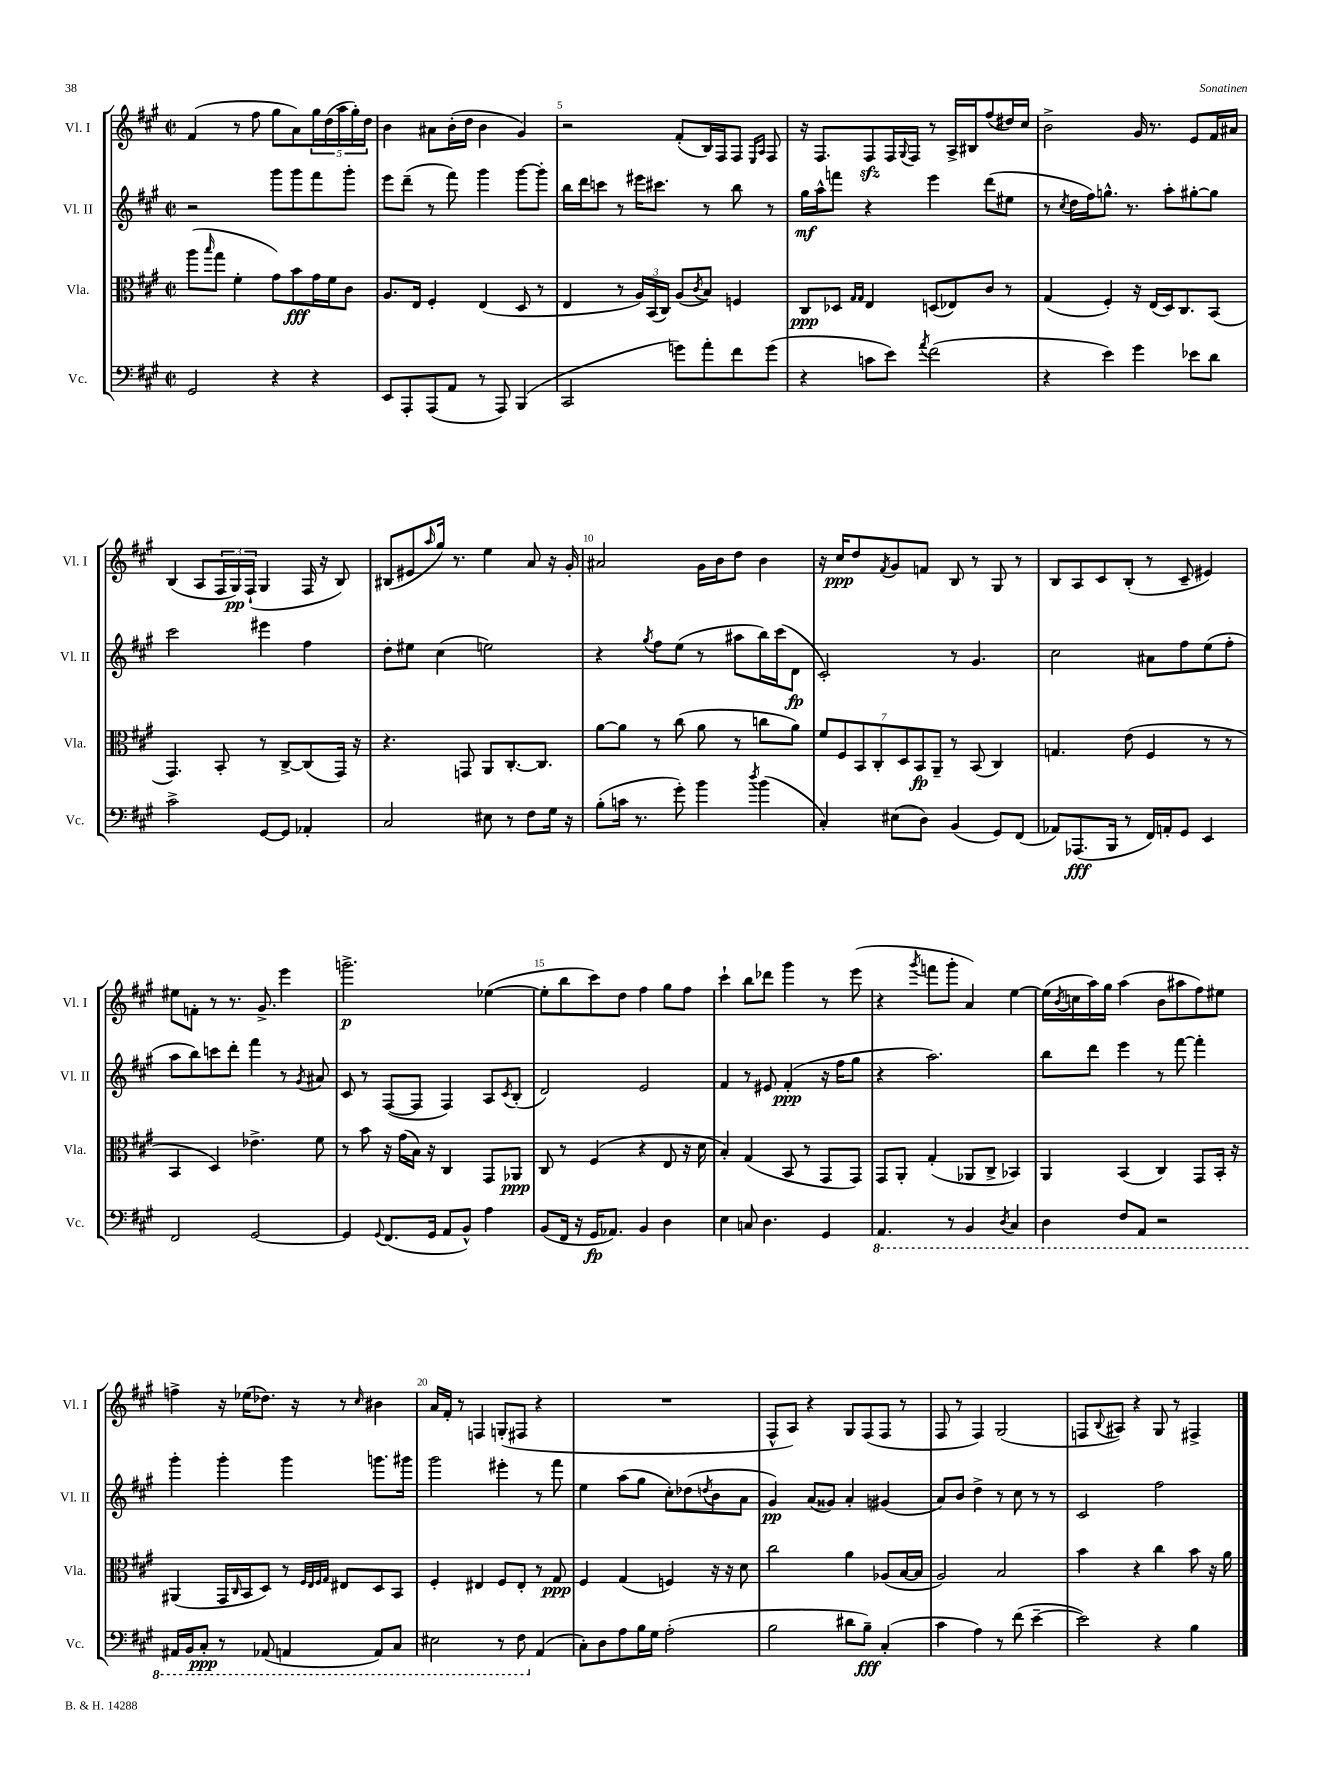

**kern	**dynam	**kern	**dynam	**kern	**dynam	**kern	**dynam
*part4	*part4	*part3	*part3	*part2	*part2	*part1	*part1
*staff4	*staff4	*staff3	*staff3	*staff2	*staff2	*staff1	*staff1
*I"Vc.	*	*I"Vla.	*	*I"Vl. II	*	*I"Vl. I	*
*I'Vc.	*	*I'Vla.	*	*I'Vl. II	*	*I'Vl. I	*
*clefF4	*	*clefC3	*	*clefG2	*	*clefG2	*
*k[f#c#g#]	*	*k[f#c#g#]	*	*k[f#c#g#]	*	*k[f#c#g#]	*
*M2/2	*	*M2/2	*	*M2/2	*	*M2/2	*
*met(c|)	*	*met(c|)	*	*met(c|)	*	*met(c|)	*
=3	=3	=3	=3	=3	=3	=3	=3
2GG#/	.	(8aa\L	.	2r	.	(4f#/	.
.	.	16qqbb/	.	.	.	.	.
.	.	8gg#\J	.	.	.	.	.
.	.	4f#'\	.	.	.	8r	.
.	.	.	.	.	.	8ff#\	.
4r	.	8g#\L)	.	8ggg#\L	.	8gg#\L	.
.	.	8b\	fff	8ggg#\	.	8a\)	.
4r	.	16g#\L	.	8fff#\	.	20gg#\L	.
.	.	.	.	.	.	(20dd\	.
.	.	16f#\J	.	.	.	.	.
.	.	.	.	.	.	20aa\	.
.	.	8c#\J	.	8ggg#'\J	.	.	.
.	.	.	.	.	.	20gg#'\)	.
.	.	.	.	.	.	20dd\JJ	.
=4	=4	=4	=4	=4	=4	=4	=4
8EE/L	.	8.A/L	.	8eee\L	.	4b\	.
8AAA'/	.	.	.	(8ddd~\J	.	.	.
.	.	16E/Jk	.	.	.	.	.
(8AAA/	.	4F#'/	.	8r	.	8a#X\L	.
8AA/J	.	.	.	8fff#\)	.	(16b'\L	.
.	.	.	.	.	.	16dd\JJ	.
8r	.	(4E/	.	4ggg#\	.	4b\	.
8AAA/)	.	.	.	.	.	.	.
(4BBB/	.	8D/	.	[8ggg#\L	.	4g#/)	.
.	.	8r	.	8ggg#'\J]	.	.	.
=5	=5	=5	=5	=5	=5	=5	=5
2CC#/	.	4E/	.	16bb\LL	.	2r	.
.	.	.	.	16ddd\J	.	.	.
.	.	.	.	8cccn\J	.	.	.
.	.	8r	.	8r	.	.	.
.	.	24A/LL)	.	16eee#X\KL	.	.	.
.	.	(24BB/	.	.	.	.	.
.	.	.	.	8.ccc#X\J	.	.	.
.	.	24C#/JJ)	.	.	.	.	.
8gn\L)	.	(8A/L	.	.	.	(8f#'/L	.
.	.	8qc#/	.	.	.	.	.
8a'\	.	8B/J)	.	8r	.	16B/L)	.
.	.	.	.	.	.	16F#/J	.
8f#\	.	4Fn/	.	8bb\	.	8F#/J	.
.	.	.	.	.	.	16qqE/LL	.
.	.	.	.	.	.	16qqA/JJ	.
(8g\J	.	.	.	8r	.	8F#/	.
=6	=6	=6	=6	=6	=6	=6	=6
4r	.	8C#/L	ppp	16gg#\LL	mf	16r	.
.	.	.	.	16aa^^\J	.	8.F#/L	.
.	.	8D-X/J	.	8fffn\J	.	.	.
.	.	16qqG#/LL	.	.	.	.	.
.	.	16qqG#/JJ	.	.	.	.	.
8cn\L	.	4E/	.	4r	.	8F#zz/	.
8e\J)	.	.	.	.	.	16F#/L	.
.	.	.	.	.	.	8qqG#/	.
.	.	.	.	.	.	16F#/JJ	.
8qa/	.	.	.	.	.	.	.
(2f#\	.	(8Dn/L	.	4eee\	.	8r	.
.	.	8E-X/)	.	.	.	16A^/LL	.
.	.	.	.	.	.	16B#X/J	.
.	.	8c#/J	.	(8ddd\L	.	(8ff#/	.
.	.	8r	.	8ee#X\J	.	16dd#X/L)	.
.	.	.	.	.	.	16cc#/JJ	.
=7	=7	=7	=7	=7	=7	=7	=7
4r	.	(4G#/	.	8r	.	2b^\	.
.	.	.	.	8qcc#/	.	.	.
.	.	.	.	16dd\LL	.	.	.
.	.	.	.	16ff#\J)	.	.	.
4e\)	.	4F#'/)	.	8.ggn^^\J	.	.	.
.	.	.	.	8.r	.	.	.
4g#\	.	16r	.	.	.	16g#/	.
.	.	(16E/LL	.	.	.	8.r	.
.	.	16D/J)	.	8aa'\L	.	.	.
.	.	8.C#/	.	.	.	.	.
8e-X\L	.	.	.	[8gg#X'\	.	8e/L	.
8d\J	.	(8BB/J	.	8gg#\J]	.	16f#/L	.
.	.	.	.	.	.	16a#X/JJ	.
!!LO:LB:g=z
=8	=8	=8	=8	=8	=8	=8	=8
2c#^\	.	4.GG#/)	.	2ccc#\	.	(4B/	.
.	.	.	.	.	.	8A/L	.
.	.	8BB'/	.	.	.	24F#/L	.
.	.	.	.	.	.	24G#/)	pp
.	.	.	.	.	.	(24F#`/JJ	.
[8GG#/L	.	8r	.	4eee#X\	.	4G#/	.
8GG#/J]	.	[8C#^/L	.	.	.	.	.
4AA-X'/	.	(8C#/]	.	4ff#\	.	16F#/	.
.	.	.	.	.	.	16r	.
.	.	16GG#/Jk)	.	.	.	8B/)	.
.	.	16r	.	.	.	.	.
=9	=9	=9	=9	=9	=9	=9	=9
2C#/	.	4.r	.	8dd'\L	.	(8B#X/L	.
.	.	.	.	8ee#X\J	.	8e#X/	.
.	.	.	.	.	.	16qqaa/	.
.	.	.	.	(4cc#\	.	16gg#/Jk)	.
.	.	.	.	.	.	8.r	.
.	.	8GGn/	.	.	.	.	.
8E#X\	.	8AA/L	.	2een\)	.	4ee\	.
8r	.	[8.C#'/	.	.	.	.	.
8F#\L	.	.	.	.	.	8a/	.
.	.	8.C#/J]	.	.	.	.	.
16G#\Jk	.	.	.	.	.	16r	.
16r	.	.	.	.	.	16g#'/	.
=10	=10	=10	=10	=10	=10	=10	=10
(8B'\L	.	[8a\L	.	4r	.	2a#X/	.
16cn\Jk	.	8a\J]	.	.	.	.	.
8.r	.	.	.	.	.	.	.
.	.	.	.	8qgg#/	.	.	.
.	.	8r	.	8ff#\L	.	.	.
8g#'\)	.	(8cc#\	.	(8ee\J	.	.	.
4b\	.	8a\	.	8r	.	16g#\LL	.
.	.	.	.	.	.	16b\J	.
.	.	8r	.	8aa#X\L	.	8dd\J	.
8qdd/	.	.	.	.	.	.	.
(4b\	.	8ccn\L	.	16bb\L)	.	4b\	.
.	.	.	.	(16ccc#\J	.	.	.
.	.	8a\J)	.	8d\J	fp	.	.
=11	=11	=11	=11	=11	=11	=11	=11
4C#'/)	.	14f#/L	.	2c#'/)	.	16r	.
.	.	.	.	.	.	16cc#/KL	ppp
.	.	14F#/	.	.	.	.	.
.	.	.	.	.	.	8dd/	.
.	.	14BB/	.	.	.	.	.
.	.	14C#'/	.	.	.	.	.
.	.	.	.	.	.	8qf#/	.
(8E#X\L	.	.	.	.	.	8g#/	.
.	.	14D/	.	.	.	.	.
.	.	14BB/	fp	.	.	.	.
8D\J)	.	.	.	.	.	8fn/J	.
.	.	14AA~/J	.	.	.	.	.
(4BB/	.	8r	.	8r	.	8B/	.
.	.	(8BB/	.	4.g#/	.	8r	.
8GG#/L)	.	4C#/)	.	.	.	8G#/	.
(8FF#/J	.	.	.	.	.	8r	.
=12	=12	=12	=12	=12	=12	=12	=12
8AA-X/L)	.	4.Gn/	.	2cc#\	.	8B/L	.
(8.AAA-X/	fff	.	.	.	.	8A/	.
.	.	.	.	.	.	8c#/	.
16BBB/Jk	.	.	.	.	.	.	.
8r	.	(8e\	.	.	.	(8B'/J	.
16FF#/LL)	.	4F#/	.	8a#X\L	.	8r	.
16AAn'/J	.	.	.	.	.	.	.
8GG#/J	.	.	.	8ff#\	.	8c#~/	.
4EE/	.	8r	.	(8ee\	.	4e#X/)	.
.	.	8r	.	8ff#'\J	.	.	.
!!LO:LB:g=z
=13	=13	=13	=13	=13	=13	=13	=13
2FF#/	.	4BB/	.	8aa\L	.	8ee#X\L	.
.	.	.	.	8bb\)	.	8fn'\J	.
.	.	4D/)	.	8cccn\	.	8r	.
.	.	.	.	8ddd'\J	.	8.r	.
[2GG#/	.	4.e-X^\	.	4fff#\	.	.	.
.	.	.	.	.	.	8.g#^/	.
.	.	.	.	8r	.	4eee\	.
.	.	.	.	8qg#/	.	.	.
.	.	8f#\	.	8a#X/	.	.	.
=14	=14	=14	=14	=14	=14	=14	=14
4GG#/]	.	8r	.	8c#/	.	2.gggn^\	p
.	.	8b\	.	8r	.	.	.
8qqGG#/	.	.	.	.	.	.	.
(8.FF#/L	.	16r	.	([8F#/L	.	.	.
.	.	(16g#\LL	.	.	.	.	.
.	.	16B\JJ)	.	8F#/J]	.	.	.
16GG#/Jk	.	16r	.	.	.	.	.
8AA/L	.	4C#/	.	4F#/)	.	.	.
8BB^^/J)	.	.	.	.	.	.	.
4A\	.	8GG#/L	.	8A/L	.	([4ee-X\	.
.	.	.	.	8qc#/	.	.	.
.	.	8AA-X/J	ppp	(8B'/J	.	.	.
=15	=15	=15	=15	=15	=15	=15	=15
(8BB/L	.	8C#/	.	2d/)	.	8ee-'\L]	.
16FF#/Jk	.	8r	.	.	.	8bb\	.
16r	.	.	.	.	.	.	.
16GG#/KL	fp	(4F#/	.	.	.	8ccc#\)	.
8.AA-X/J)	.	.	.	.	.	.	.
.	.	.	.	.	.	8dd\J	.
4BB/	.	4r	.	2e/	.	4ff#\	.
4D\	.	8E/	.	.	.	8gg#\L	.
.	.	16r	.	.	.	8ff#\J	.
.	.	16d\	.	.	.	.	.
=16	=16	=16	=16	=16	=16	=16	=16
4E\	.	4B'/)	.	4f#/	.	4ccc#`\	.
8Cn/	.	(4G#/	.	8r	.	8bb\L	.
4.D\	.	.	.	8e#X/	.	8ddd-X\J	.
.	.	8BB/	.	(4f#'/	ppp	4ggg#\	.
.	.	8r	.	.	.	.	.
4GG#/	.	8GG#/L	.	16r	.	8r	.
.	.	.	.	16ff#\KL	.	.	.
.	.	8GG#/J)	.	8gg#\J	.	(8eee\	.
=17	=17	=17	=17	=17	=17	=17	=17
*8ba	*	*	*	*	*	*	*
4.AAA/	.	8GG#/L	.	4r	.	4r	.
.	.	8AA'/J	.	.	.	.	.
.	.	.	.	.	.	8qggg#/	.
.	.	(4G#'/	.	2.aa\)	.	8fffn\L	.
8r	.	.	.	.	.	8ggg#'\J	.
4BBB/	.	8AA-X/L	.	.	.	4a/)	.
.	.	8C#^/J	.	.	.	.	.
8qDD/	.	.	.	.	.	.	.
4CC#/	.	4BB-X/)	.	.	.	[4ee\	.
=18	=18	=18	=18	=18	=18	=18	=18
4DD\	.	4AA/	.	8bb\L	.	(16ee\LL]	.
.	.	.	.	.	.	8qb/	.
.	.	.	.	.	.	16ccn\	.
.	.	.	.	8ddd\J	.	16aa\)	.
.	.	.	.	.	.	16gg#\JJ	.
8FF#/L	.	(4BB/	.	4eee\	.	(4aa\	.
8AAA/J	.	.	.	.	.	.	.
2r	.	4C#/)	.	8r	.	8b\L	.
.	.	.	.	[8fff#\	.	8aa#X\	.
.	.	8GG#/L	.	4fff#'\]	.	8ff#\)	.
.	.	16BB'/Jk	.	.	.	8ee#X\J	.
.	.	16r	.	.	.	.	.
!!LO:LB:g=z
=19	=19	=19	=19	=19	=19	=19	=19
16AAA#X/LL	.	(4AA#X/	.	4ggg#'\	.	4ffn^\	.
16BBB/J	.	.	.	.	.	.	.
8CC#'/J	ppp	.	.	.	.	.	.
8r	.	16GG#/LL	.	4ggg#'\	.	16r	.
.	.	16qqC#/	.	.	.	.	.
.	.	16BB/J	.	.	.	(16ee-X\KL	.
(8AAA-X/	.	8D/J)	.	.	.	8.dd-X\J)	.
4AAAn/	.	8r	.	4ggg#\	.	.	.
.	.	.	.	.	.	16r	.
.	.	32qqF#/LLL	.	.	.	.	.
.	.	32qqE/	.	.	.	.	.
.	.	32qqF#/	.	.	.	.	.
.	.	32qqG#/JJJ	.	.	.	.	.
.	.	8E#X/L	.	.	.	8r	.
.	.	.	.	.	.	16qqcc#/	.
8AAA/L)	.	8D/	.	8.gggn\L	.	4b#X\	.
8CC#/J	.	8BB/J	.	.	.	.	.
.	.	.	.	16ggg#X\Jk	.	.	.
=20	=20	=20	=20	=20	=20	=20	=20
2EE#X\	.	4F#'/	.	2ggg#\	.	16a/LL	.
.	.	.	.	.	.	16f#'/JJ	.
.	.	.	.	.	.	8r	.
.	.	4E#X/	.	.	.	4Fn/	.
8r	.	8F#/L	.	4eee#X'\	.	(8Gn'/L	.
8FF#\	.	8E#'/J	.	.	.	8F#X/J	.
*X8ba	*	*	*	*	*	*	*
(4AA/	.	8r	.	8r	.	4r	.
.	.	8G#/	ppp	8fff#\	.	.	.
=21	=21	=21	=21	=21	=21	=21	=21
8C#'\L)	.	4F#/	.	4ee\	.	1r	.
8D\	.	.	.	.	.	.	.
8A\	.	(4G#/	.	(8aa\L	.	.	.
16B\L	.	.	.	8gg#\J	.	.	.
16G#\JJ	.	.	.	.	.	.	.
(2A'\	.	4Fn/)	.	8cc#'\L)	.	.	.
.	.	.	.	(8dd-X\	.	.	.
.	.	.	.	8qddn/	.	.	.
.	.	16r	.	8b\	.	.	.
.	.	16r	.	.	.	.	.
.	.	8d\	.	8a\J	.	.	.
=22	=22	=22	=22	=22	=22	=22	=22
2B\	.	2cc#\	.	4g#/)	pp	8F#^^/L	.
.	.	.	.	.	.	8A/J)	.
.	.	.	.	(8a/L	.	4r	.
.	.	.	.	8g##X/J)	.	.	.
8d#X\L	.	4a\	.	4a'/	.	8G#/L	.
8B~\J)	fff	.	.	.	.	(8F#/	.
(4C#'/	.	(8A-X/L	.	(4g#X/	.	8F#/J	.
.	.	[16B/L	.	.	.	8r	.
.	.	16B/JJ]	.	.	.	.	.
=23	=23	=23	=23	=23	=23	=23	=23
4c#\	.	2A/)	.	8a/L)	.	8F#/	.
.	.	.	.	8b/J	.	8r	.
4A\)	.	.	.	4dd^\	.	4F#/)	.
8r	.	2B/	.	8r	.	(2G#/	.
(8f#\	.	.	.	8cc#\	.	.	.
[4e~\	.	.	.	8r	.	.	.
.	.	.	.	8r	.	.	.
=24	=24	=24	=24	=24	=24	=24	=24
2e\])	.	4b\	.	2c#/	.	8Fn/L	.
.	.	.	.	.	.	8qqB/	.
.	.	.	.	.	.	8A#X/J)	.
.	.	4r	.	.	.	4r	.
4r	.	4cc#\	.	2ff#\	.	8G#/	.
.	.	.	.	.	.	8r	.
4B\	.	8b\	.	.	.	4F#X^/	.
.	.	16r	.	.	.	.	.
.	.	16a\	.	.	.	.	.
==	==	==	==	==	==	==	==
*-	*-	*-	*-	*-	*-	*-	*-
